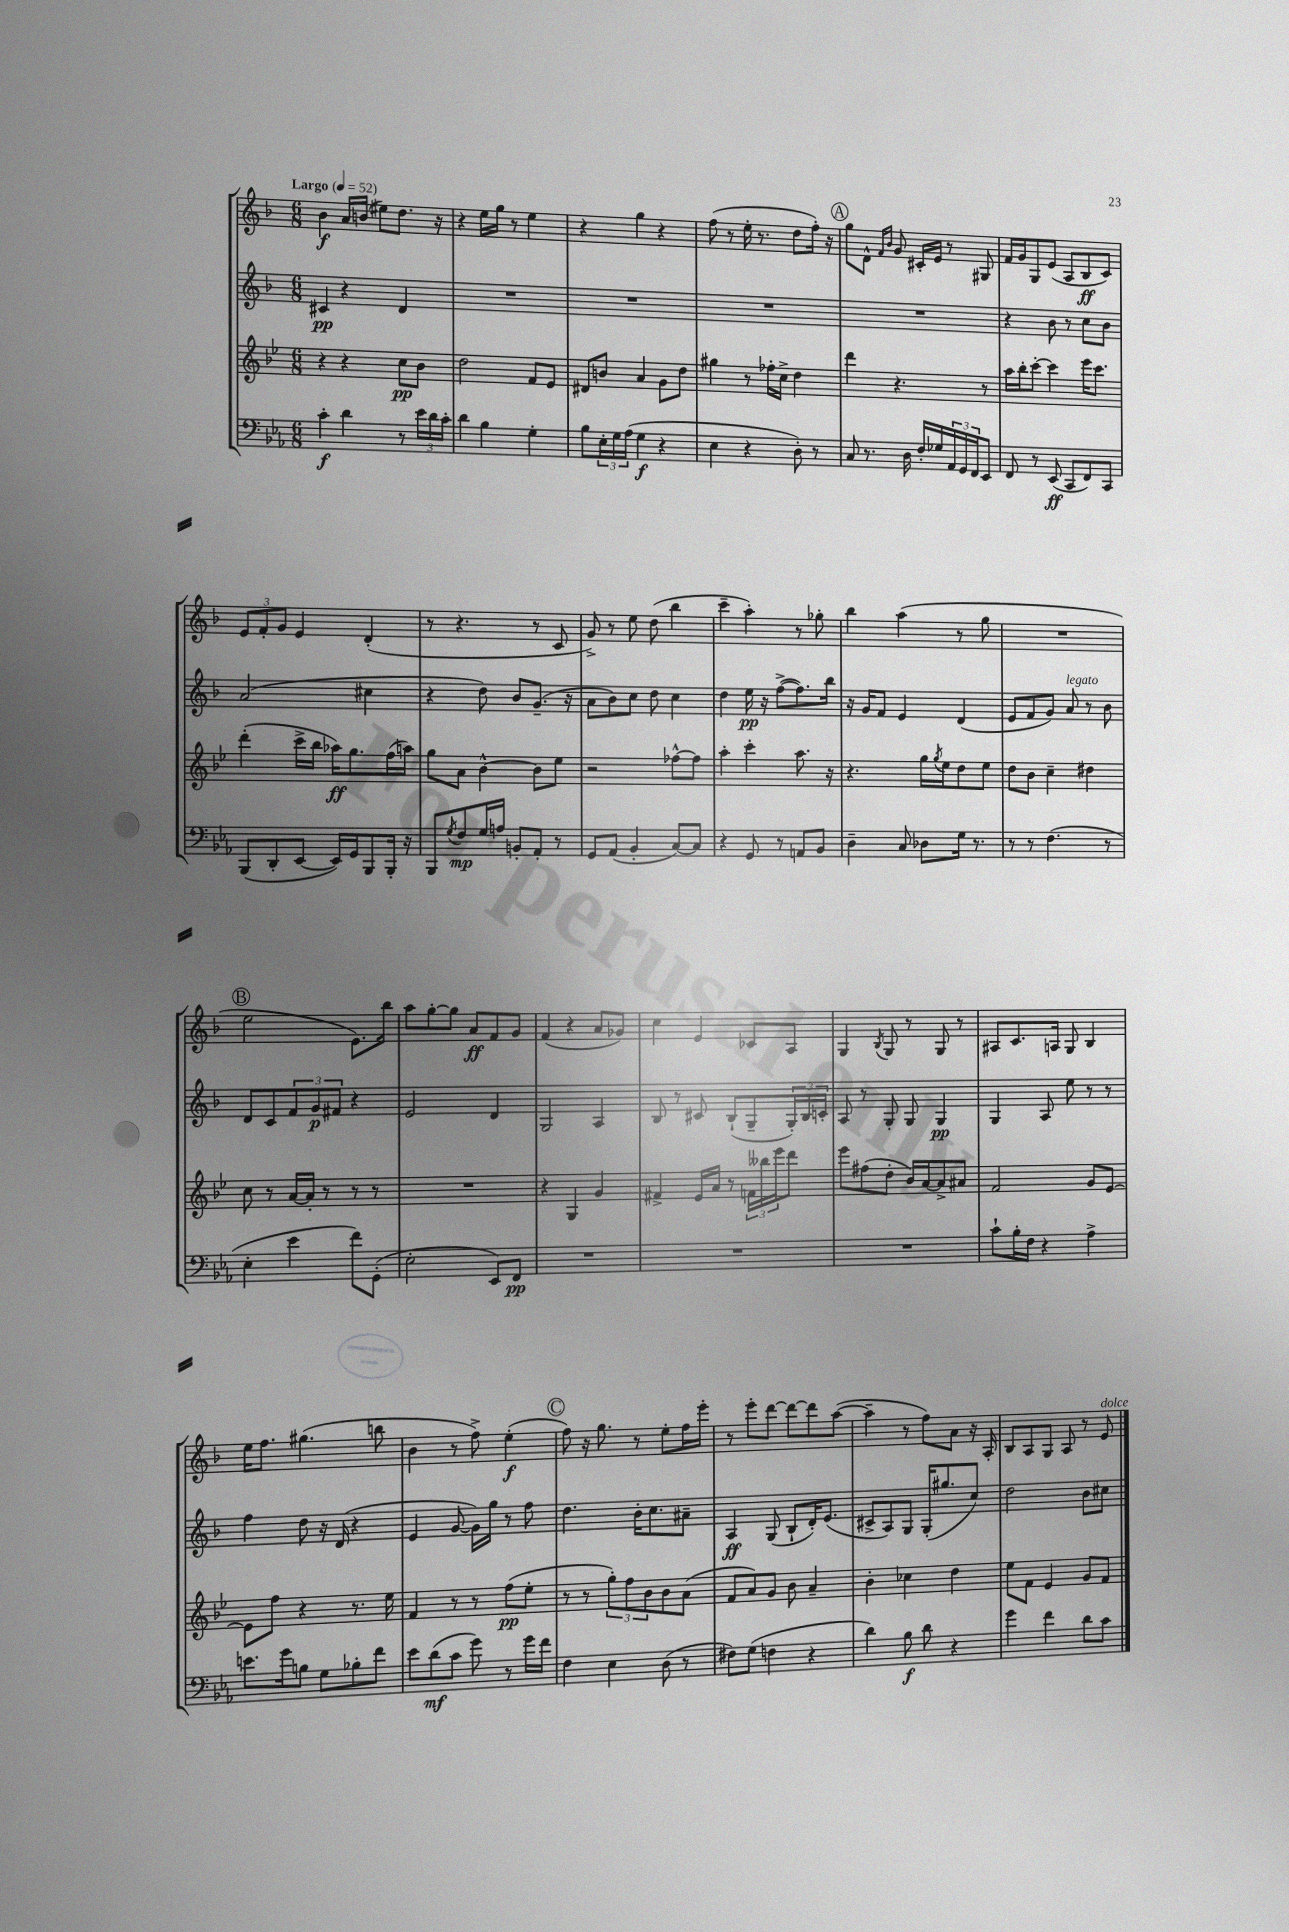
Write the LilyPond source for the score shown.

<<
\new StaffGroup <<
\new Staff = "s0" {
    \clef treble \key f \major \numericTimeSignature \time 6/8 \tempo "Largo" 4 = 52
    bes'4\f a'16 b'16( eis''8) d''8. r16 |
    r4 e''16 g''16 r8 e''4 |
    r4 g''4 r4 |
    f''8( r8 e''16-. r8. d''8 f''16-.) r16 |
    \mark \markup { \circle "A" } g''8 d'8-^ \grace { f'16 bes'16 } g'8 cis'16-. e'16 r8 gis8 |
    f'16 g'16 g8 e'8( a8 bes8\ff c'8) |
    \tuplet 3/2 { e'8 f'8-. g'8 } e'4 d'4-.( |
    r8 r4. r8 c'8 |
    g'8->) r8 e''8 d''8( bes''4 |
    c'''4-- a''4-.) r8 ges''8-. |
    bes''4 a''4( r8 g''8 |
    R2. |
    \mark \markup { \circle "B" } e''2 e'8.) bes''16 |
    a''8 g''8~-. g''8 a'8\ff f'8 g'8 |
    f'4( r4 a'8 ges'8) |
    c''4 e'4 ces'8 a8 |
    g4 \acciaccatura { bes8 } g8 r8 g8 r8 |
    ais8 c'8. a16 g8 bes4 |
    e''16 f''8. gis''4.( b''8 |
    bes'4 r8 f''8->) e''4-.\f( |
    \mark \markup { \circle "C" } f''8) r16 g''8. r8 e''8-. f''16 e'''16-. |
    r8 e'''8-. d'''8~ d'''8~ d'''8 a''8~( |
    a''4-- r8 f''8) a'8 r16 a16-. |
    bes8 a8 g8 a8 r8 e'8^\markup { \italic "dolce" } \bar "|." |
}
\new Staff = "s1" {
    \clef treble \key f \major \numericTimeSignature \time 6/8
    cis'4\pp r4 d'4 |
    R2. |
    R2. |
    R2. |
    \mark \markup { \circle "A" } R2. |
    r4 bes'8 r8 c''8 bes'8 |
    a'2( cis''4 |
    r4 d''8) bes'8 g'8.--( r16 |
    a'8 bes'8) c''8 d''8 c''4 |
    d''4 e''16\pp r16 f''8~->( f''8.) bes''16 |
    r16 g'16 f'8 e'4 d'4( |
    e'8 f'8 g'8) a'8^\markup { \italic "legato" } r8 bes'8 |
    \mark \markup { \circle "B" } d'8 c'8 \tuplet 3/2 { f'8 g'8\p fis'8 } r4 |
    e'2 d'4 |
    g2 a4 |
    bes8 r8 cis'8 bes8-!( g8-- \tuplet 3/2 { g16-.) bes16 c'16-. } |
    a8 r8 g8-. g8 g4\pp |
    g4 a8 e''8 r8 r8 |
    f''4 d''8 r16 d'16( r4 |
    e'4 g'8~ g'16) g''16 r8 f''8 |
    \mark \markup { \circle "C" } d''4. bes'16-. c''8. ais'8-- |
    a4\ff g8( bes8-! d'16-.) e'8.( |
    cis'8-> a8) g8 g16-.( gis''8. c''8) |
    d''2 bes'8 cis''8 \bar "|." |
}
\new Staff = "s2" {
    \clef treble \key bes \major \numericTimeSignature \time 6/8
    r4 r4 c''8\pp bes'8 |
    d''2 f'8 ees'8 |
    dis'8 b'8 a'4 g'8 d''8 |
    gis''4 r8 fes''16-. c''16-> d''4 |
    \mark \markup { \circle "A" } d'''4 r4. r8 |
    a''16 bes''16-. c'''8~-. c'''4 ees'''16 c'''8. |
    d'''4-.( c'''16-> bes''16 aes''16\ff) g''8. f''16( a''16) |
    g''8 a'8 bes'4~-^ bes'8 ees''8 |
    r2 fes''8~-^ fes''8 |
    a''4-. c'''4-. a''8. r16 |
    r4. g''16 \acciaccatura { g''8 } ees''16 d''8 ees''8 |
    d''8 bes'8 c''4-- dis''4 |
    \mark \markup { \circle "B" } c''8 r8 a'16~ a'16-. r8 r8 r8 |
    R2. |
    r4 g4 g'4 |
    fis'4-> ees'16 a'16 r8 \tuplet 3/2 { f'16 beses''16 ees'''16 } d'''8 |
    ees'''8 fis''8( d''8-. bes'16) a'16~ a'8-> ais'8 |
    f'2 g'8 ees'8~ |
    ees'8 f''8 r4 r8. ees''16 |
    f'4 r8 r8 f''8\pp( ees''8-. |
    \mark \markup { \circle "C" } r8 r8 \tuplet 3/2 { g''8-.) f''8 bes'8 } bes'8 a'8( |
    f'8 a'8) g'8 bes'8 a'4-- |
    bes'4-. ces''4 d''4 |
    ees''8 f'8 ees'4 g'8 f'8 \bar "|." |
}
\new Staff = "s3" {
    \clef bass \key ees \major \numericTimeSignature \time 6/8
    c'4-.\f d'4 r8 \tuplet 3/2 { ees'16 d'16 c'16-. } |
    d'4 bes4 g4-. |
    bes8 \tuplet 3/2 { ees16-. g16 aes16( } g4\f r4 |
    ees4 r4 d8-.) r8 |
    \mark \markup { \circle "A" } c8 r8. d16 f16-. ges16 \tuplet 3/2 { aes,16 g,16 f,16 } ees,8 |
    f,8 r8 ees,8\ff( c,8 f,8) c,8 |
    bes,,8( d,8-. ees,8~ ees,16) g,16 bes,,8 bes,,16-. r16 |
    bes,,8 \acciaccatura { g8 } f8\mp g16 a16 b,8-. aes,8-. r8 |
    g,8 aes,8( bes,4-. c8~) c8 |
    r4 g,8 r8 a,8 bes,8 |
    d4-- c8 des8 g16 r8. |
    r8 r8 f4.( r8 |
    \mark \markup { \circle "B" } ees4-. ees'4 f'8) g,8-.( |
    ees2-. ees,8) f,8\pp |
    R2. |
    R2. |
    R2. |
    c'8-! bes16-. f16 r4 aes4-> |
    e'8. g'16 b8 g8 bes8-. f'8 |
    ees'8 d'8\mf( c'8 g'8) r8 g'16 f'16 |
    \mark \markup { \circle "C" } f4 ees4 d8( r8 |
    fis8) g8( f4 r4 |
    d'4) bes8\f d'8 r4 |
    g'4 f'4 d'8 c'8 \bar "|." |
}
>>
>>
\layout { \context { \Score \remove "Bar_number_engraver" } }
